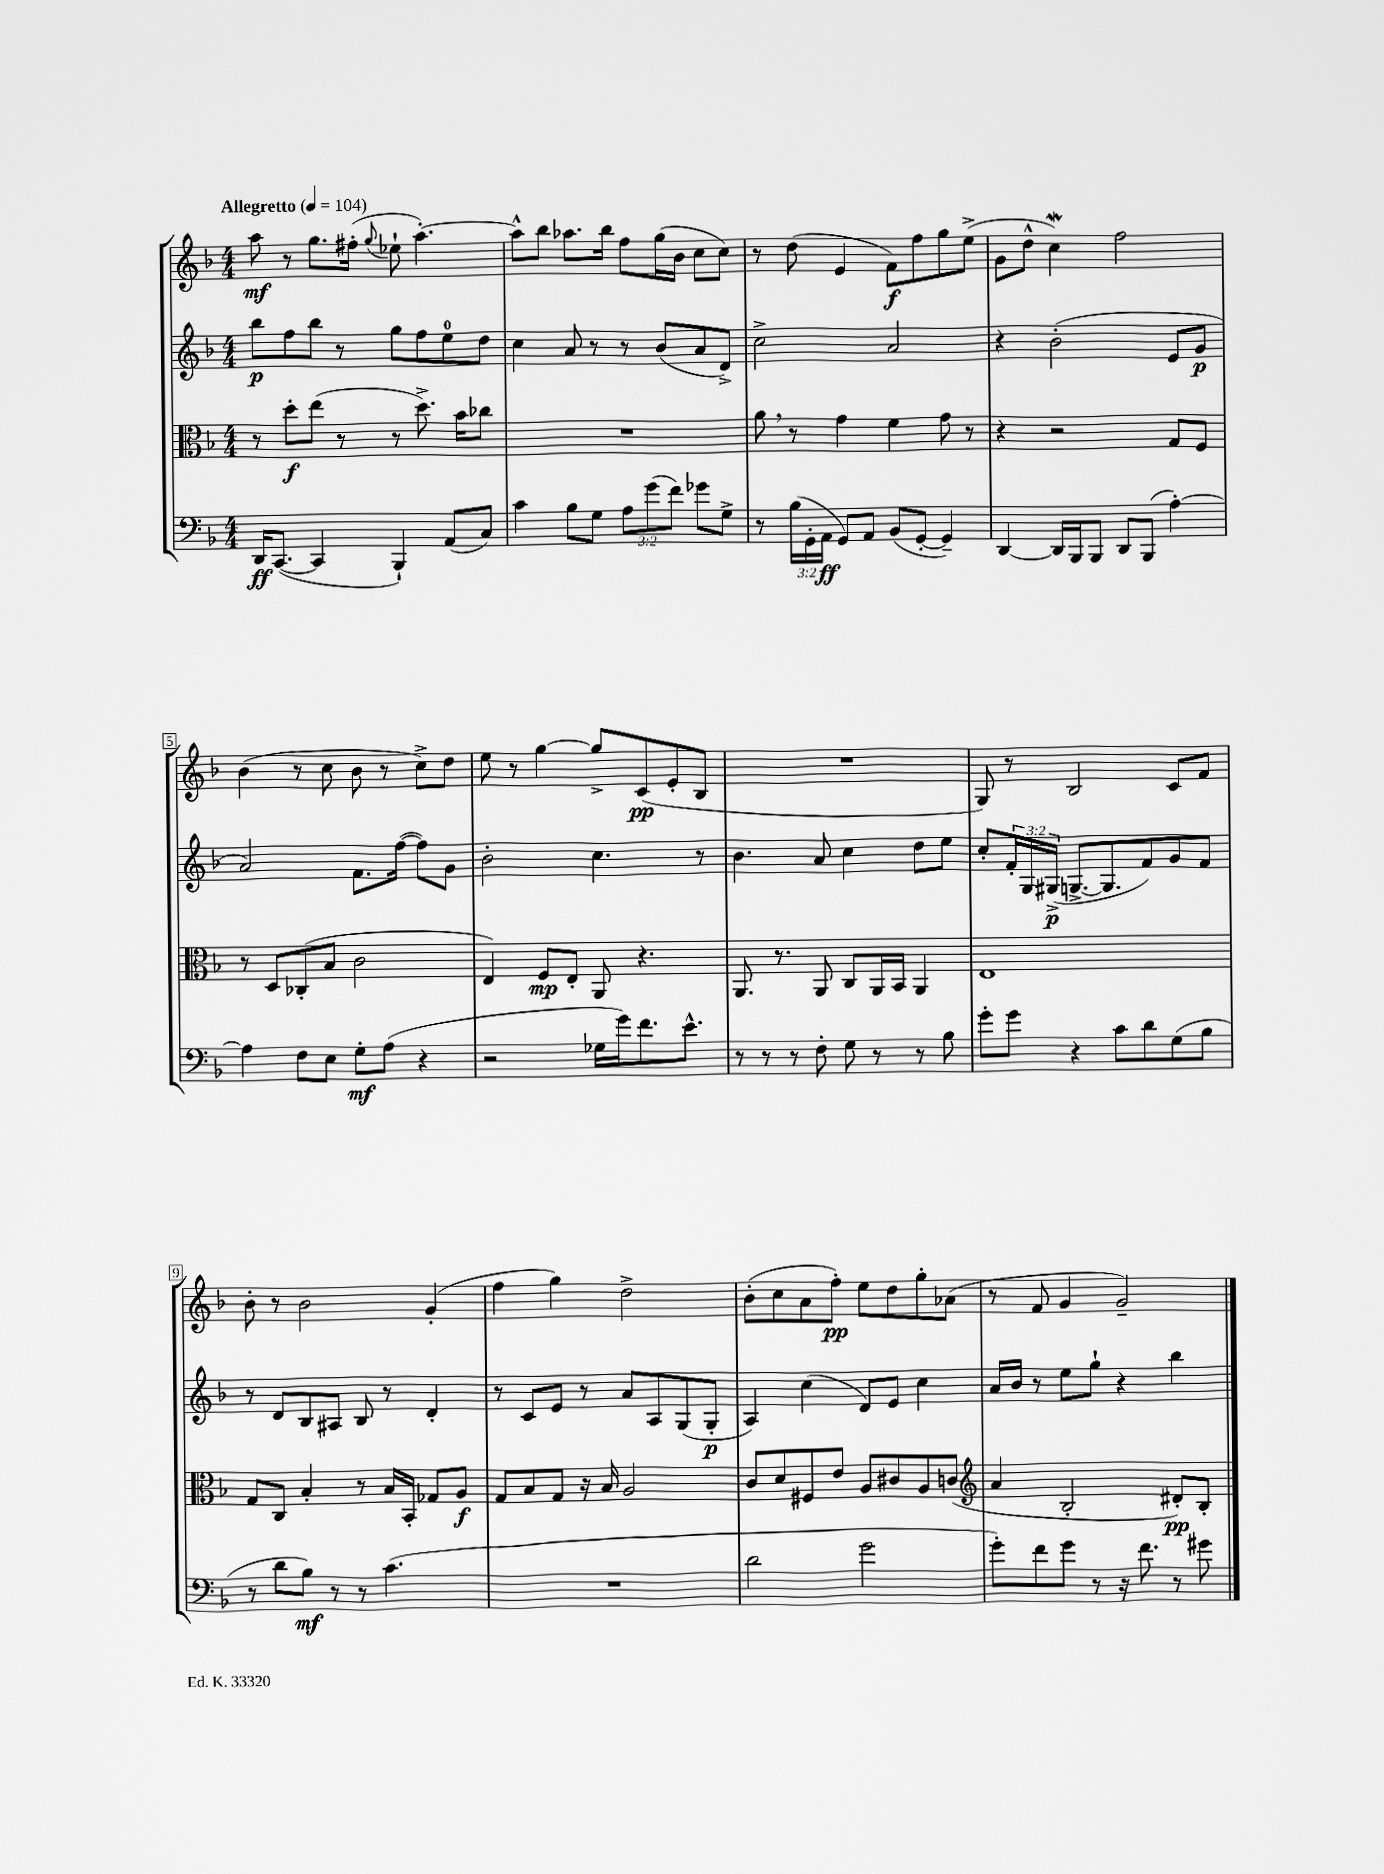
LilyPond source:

<<
\new StaffGroup <<
\new Staff = "s0" {
    \clef treble \key f \major \numericTimeSignature \time 4/4 \tempo "Allegretto" 4 = 104
    a''8\mf r8 g''8. fis''16-.( \appoggiatura { g''8 } ees''8-! a''4.~-.) |
    a''8-^ bes''8 aes''8. bes''16 f''8 g''16( bes'16 c''8 c''8) |
    r8 d''8( e'4 f'8\f) f''8 g''8 e''8->( |
    g'8 d''8-^ c''4\mordent) f''2 |
    bes'4( r8 c''8 bes'8 r8 c''8->) d''8 |
    e''8 r8 g''4~ g''8-> c'8\pp( e'8-. bes8 |
    R1 |
    g8) r8 bes2 c'8 f'8 |
    bes'8-. r8 bes'2 g'4-.( |
    f''4 g''4) d''2-> |
    bes'8-.( c''8 a'8 f''8-.\pp) e''8 d''8 g''8-. aes'8( |
    r8 f'8 g'4 g'2--) \bar "|." |
}
\new Staff = "s1" {
    \clef treble \key f \major \numericTimeSignature \time 4/4 \override Staff.TupletNumber.text = #tuplet-number::calc-fraction-text
    bes''8\p f''8 bes''8 r8 g''8 f''8 e''8-0 d''8 |
    c''4 a'8 r8 r8 bes'8( a'8 d'8->) |
    c''2-> a'2 |
    r4 bes'2-.( e'8 g'8\p |
    a'2) f'8. f''16~( f''8) g'8 |
    bes'2-. c''4. r8 |
    bes'4. a'8 c''4 d''8 e''8 |
    c''8-. \tuplet 3/2 { f'16-. g16 gis16->\p( } g8.~-> g8. f'8) g'8 f'8 |
    r8 d'8 bes8 ais8 bes8 r8 d'4-. |
    r8 c'8 e'8 r8 a'8 a8 g8( g8-.\p |
    a4) c''4( d'8) e'8 c''4 |
    a'16 bes'16 r8 e''8 g''8-! r4 bes''4 \bar "|." |
}
\new Staff = "s2" {
    \clef alto \key f \major \numericTimeSignature \time 4/4
    r8 d''8-.\f e''8( r8 r8 d''8.->) bes'16 ces''8 |
    R1 |
    a'8 \breathe r8 g'4 f'4 g'8 r8 |
    r4 r2 g8 f8 |
    r8 d8 ces8-.( bes8 c'2 |
    e4) f8\mp e8-. a,8 r4. |
    a,8. r8. a,8 c8 a,16 bes,16 a,4 |
    e1 |
    g8 c8 bes4-. r8 bes16 bes,16-. ges8 a8\f |
    g8 bes8 g8 r16 bes16 a2 |
    c'8 d'8 fis8 e'8 a8 cis'8 a8 c'8( |
    \clef treble a'4 bes2-. dis'8-.\pp) bes8-. \bar "|." |
}
\new Staff = "s3" {
    \clef bass \key f \major \numericTimeSignature \time 4/4 \override Staff.TupletNumber.text = #tuplet-number::calc-fraction-text
    d,16\ff c,8.~( c,4 bes,,4-!) a,8( c8) |
    c'4 bes8 g8 \tuplet 3/2 { a8 g'8( f'8) } ges'8 g8-> |
    r8 \tuplet 3/2 { bes16( g,16-. a,16\ff } g,8) a,8 bes,8( g,8~-. g,4--) |
    d,4~ d,16 bes,,16 bes,,8 d,8 bes,,8( a4~-.) |
    a4 f8 e8 g8-.\mf a8( r4 |
    r2 ges16 g'16) f'8. e'8.-^ |
    r8 r8 r8 f8-. g8 r8 r8 bes8 |
    g'8-. g'8 r4 c'8 d'8 g8( bes8 |
    r8 d'8 bes8\mf) r8 r8 c'4.( |
    R1 |
    d'2 g'2 |
    g'8-.) f'8 g'8 r8 r16 f'8. r8 gis'8 \bar "|." |
}
>>
>>
\layout { \context { \Score \override BarNumber.stencil = #(make-stencil-boxer 0.1 0.3 ly:text-interface::print) } }
